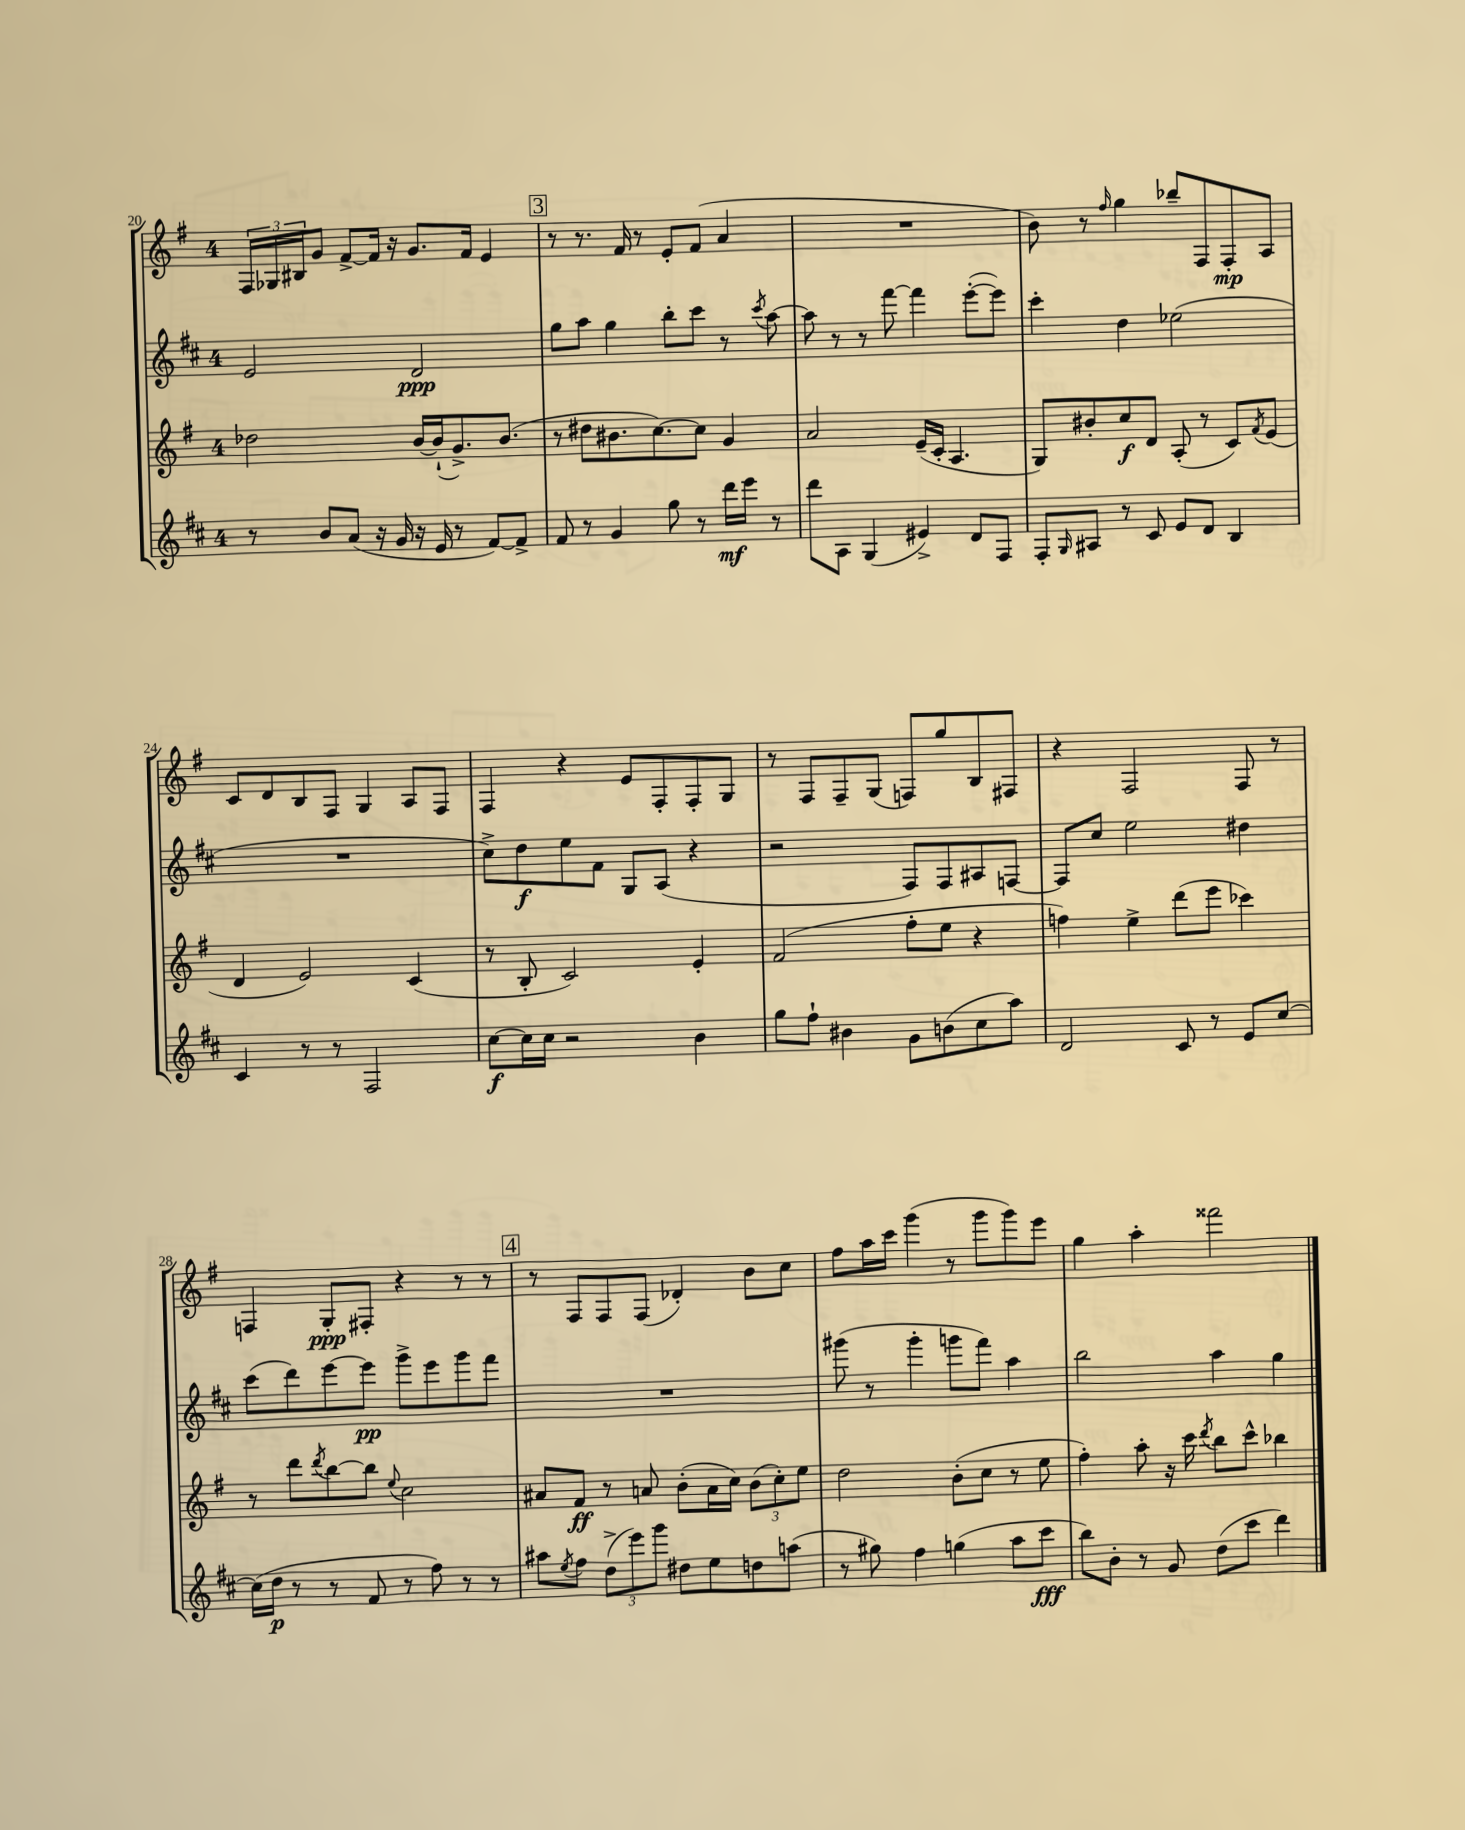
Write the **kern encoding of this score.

**kern	**dynam	**kern	**dynam	**kern	**dynam	**kern	**dynam
*part4	*part4	*part3	*part3	*part2	*part2	*part1	*part1
*staff4	*staff4	*staff3	*staff3	*staff2	*staff2	*staff1	*staff1
*clefG2	*	*clefG2	*	*clefG2	*	*clefG2	*
*k[f#c#]	*	*k[f#]	*	*k[f#c#]	*	*k[f#]	*
*M4/4	*	*M4/4	*	*M4/4	*	*M4/4	*
=20	=20	=20	=20	=20	=20	=20	=20
8r	.	2dd-X\	.	2e/	.	24F#/LL	.
.	.	.	.	.	.	24G-X/	.
.	.	.	.	.	.	24B#X/J	.
8b/L	.	.	.	.	.	8g/J	.
(8a/J	.	.	.	.	.	[8f#^/L	.
16r	.	.	.	.	.	16f#/Jk]	.
16g/	.	.	.	.	.	16r	.
16r	.	[16b/LL	.	2d/	ppp	8.g/L	.
16e/	.	(16b`/J]	.	.	.	.	.
8r	.	8.g^/)	.	.	.	.	.
.	.	.	.	.	.	16f#/Jk	.
[8f#/L)	.	.	.	.	.	4e/	.
.	.	(8.b/J	.	.	.	.	.
8f#^/J]	.	.	.	.	.	.	.
!!LO:REH:place=s1:t=3
=21	=21	=21	=21	=21	=21	=21	=21
8f#/	.	8r	.	8gg\L	.	8r	.
8r	.	8dd#X\L	.	8aa\J	.	8.r	.
4g/	.	8.b#X\	.	4gg\	.	.	.
.	.	.	.	.	.	16f#/	.
.	.	.	.	.	.	8r	.
.	.	[8.cc\)	.	.	.	.	.
8gg\	.	.	.	8bb'\L	.	8e'/L	.
8r	.	8cc\J]	.	8ccc#\J	.	(8f#/J	.
16ddd\LL	mf	4g/	.	8r	.	4a/	.
16eee\JJ	.	.	.	.	.	.	.
.	.	.	.	8qccc#/	.	.	.
8r	.	.	.	[8aa\	.	.	.
=22	=22	=22	=22	=22	=22	=22	=22
8ddd\L	.	2a/	.	8aa\]	.	1r	.
8A\J	.	.	.	8r	.	.	.
(4G/	.	.	.	8r	.	.	.
.	.	.	.	[8fff#\	.	.	.
4e#X^/)	.	(16e~/LL	.	4fff#\]	.	.	.
.	.	16c'/JJ	.	.	.	.	.
.	.	4.A/	.	.	.	.	.
8d/L	.	.	.	([8eee'\L	.	.	.
8F#/J	.	.	.	8eee\J])	.	.	.
=23	=23	=23	=23	=23	=23	=23	=23
8F#'/L	.	8G/L)	.	4ccc#'\	.	8b\)	.
16qqG/	.	.	.	.	.	.	.
8A#X/J	.	8b#X'/	.	.	.	8r	.
.	.	.	.	.	.	16qqff#/	.
8r	.	8cc/	f	4dd\	.	4gg\	.
8c#/	.	8d/J	.	.	.	.	.
8e/L	.	(8A'/	.	(2ee-X\	.	8bb-X~/L	.
8d/J	.	8r	.	.	.	8F#/	.
4B/	.	8c/L)	.	.	.	8F#'/	mp
.	.	8qf#/	.	.	.	.	.
.	.	(8e/J	.	.	.	8A/J	.
!!LO:LB:g=z
=24	=24	=24	=24	=24	=24	=24	=24
4c#/	.	4d/	.	1r	.	8c/L	.
.	.	.	.	.	.	8d/	.
8r	.	2e/)	.	.	.	8B/	.
8r	.	.	.	.	.	8F#/J	.
2F#/	.	.	.	.	.	4G/	.
.	.	(4c/	.	.	.	8A/L	.
.	.	.	.	.	.	8F#/J	.
=25	=25	=25	=25	=25	=25	=25	=25
[8cc#\L	f	8r	.	8cc#^\L)	.	4F#/	.
16cc#\L]	.	8B'/	.	8dd\	f	.	.
16cc#\JJ	.	.	.	.	.	.	.
2r	.	2c/)	.	8ee\	.	4r	.
.	.	.	.	8f#\J	.	.	.
.	.	.	.	8G/L	.	8e/L	.
.	.	.	.	(8A/J	.	8F#'/	.
4b\	.	4e'/	.	4r	.	8F#'/	.
.	.	.	.	.	.	8G/J	.
=26	=26	=26	=26	=26	=26	=26	=26
8gg\L	.	(2f#/	.	2r	.	8r	.
8ff#`\J	.	.	.	.	.	8F#/L	.
4b#X\	.	.	.	.	.	8F#~/	.
.	.	.	.	.	.	(8G/J	.
8g\L	.	8ff#'\L	.	8F#/L)	.	8Fn/L)	.
(8bn\	.	8ee\J	.	8F#/	.	8gg/	.
8cc#\	.	4r	.	8A#X/	.	8B/	.
8aa\J)	.	.	.	[8Fn/J	.	8F#X/J	.
=27	=27	=27	=27	=27	=27	=27	=27
2d/	.	4ffn\)	.	8F/L]	.	4r	.
.	.	.	.	8cc#/J	.	.	.
.	.	4ee^\	.	2ee\	.	2F#/	.
8c#/	.	(8ddd\L	.	.	.	.	.
8r	.	8eee\J	.	.	.	.	.
8e/L	.	4ccc-X\)	.	4dd#X\	.	8F#/	.
[8cc#/J	.	.	.	.	.	8r	.
!!LO:LB:g=z
=28	=28	=28	=28	=28	=28	=28	=28
(16cc#\LL]	.	8r	.	(8ccc#\L	.	4Fn/	.
16dd\JJ	p	.	.	.	.	.	.
8r	.	8ddd\L	.	8ddd\)	.	.	.
.	.	8qddd/	.	.	.	.	.
8r	.	[8bb\	.	[8eee\	.	8G'/L	ppp
8f#/	.	8bb\J]	.	8eee\J]	pp	8F#X'/J	.
.	.	8qqee/	.	.	.	.	.
8r	.	2cc\	.	8ggg^\L	.	4r	.
8ff#\)	.	.	.	8eee\	.	.	.
8r	.	.	.	8ggg\	.	8r	.
8r	.	.	.	8fff#\J	.	8r	.
!!LO:REH:place=s1:t=4
=29	=29	=29	=29	=29	=29	=29	=29
8aa#X\L	.	8a#X/L	.	1r	.	8r	.
8qee/	.	.	.	.	.	.	.
8ff#\J	.	8f#/J	ff	.	.	8F#/L	.
(12dd^\L	.	8r	.	.	.	8F#/	.
12eee\)	.	.	.	.	.	.	.
.	.	8an/	.	.	.	(8F#/J	.
12ggg\J	.	.	.	.	.	.	.
8dd#X\L	.	(8b'\L	.	.	.	4d-X'/)	.
8ee\	.	16a\L	.	.	.	.	.
.	.	16cc\JJ)	.	.	.	.	.
8ddn\	.	(12b\L	.	.	.	8b\L	.
.	.	12cc'\)	.	.	.	.	.
(8aan\J	.	.	.	.	.	8cc\J	.
.	.	12ee\J	.	.	.	.	.
=30	=30	=30	=30	=30	=30	=30	=30
8r	.	2dd\	.	(8ggg#X\	.	8ff#\L	.
8gg#X\)	.	.	.	8r	.	16aa\L	.
.	.	.	.	.	.	16ccc\JJ	.
4ff#\	.	.	.	4ggg#'\	.	(4ggg\	.
(4ggn\	.	(8b'\L	.	8gggn\L	.	8r	.
.	.	8cc\J	.	8fff#\J)	.	8ggg\L	.
8aa\L	.	8r	.	4aa\	.	8ggg\)	.
8ccc#\J	fff	8ee\	.	.	.	8eee\J	.
=31	=31	=31	=31	=31	=31	=31	=31
8bb\L)	.	4ff#'\)	.	2bb\	.	4gg\	.
8b'\J	.	.	.	.	.	.	.
8r	.	8aa'\	.	.	.	4aa'\	.
8g/	.	16r	.	.	.	.	.
.	.	16ccc\	.	.	.	.	.
.	.	8qddd/	.	.	.	.	.
(8dd\L	.	8bb\L	.	4aa\	.	2fff##X\	.
8ccc#\J	.	8ccc^^\J	.	.	.	.	.
4ddd\)	.	4bb-X\	.	4gg\	.	.	.
==	==	==	==	==	==	==	==
*-	*-	*-	*-	*-	*-	*-	*-
